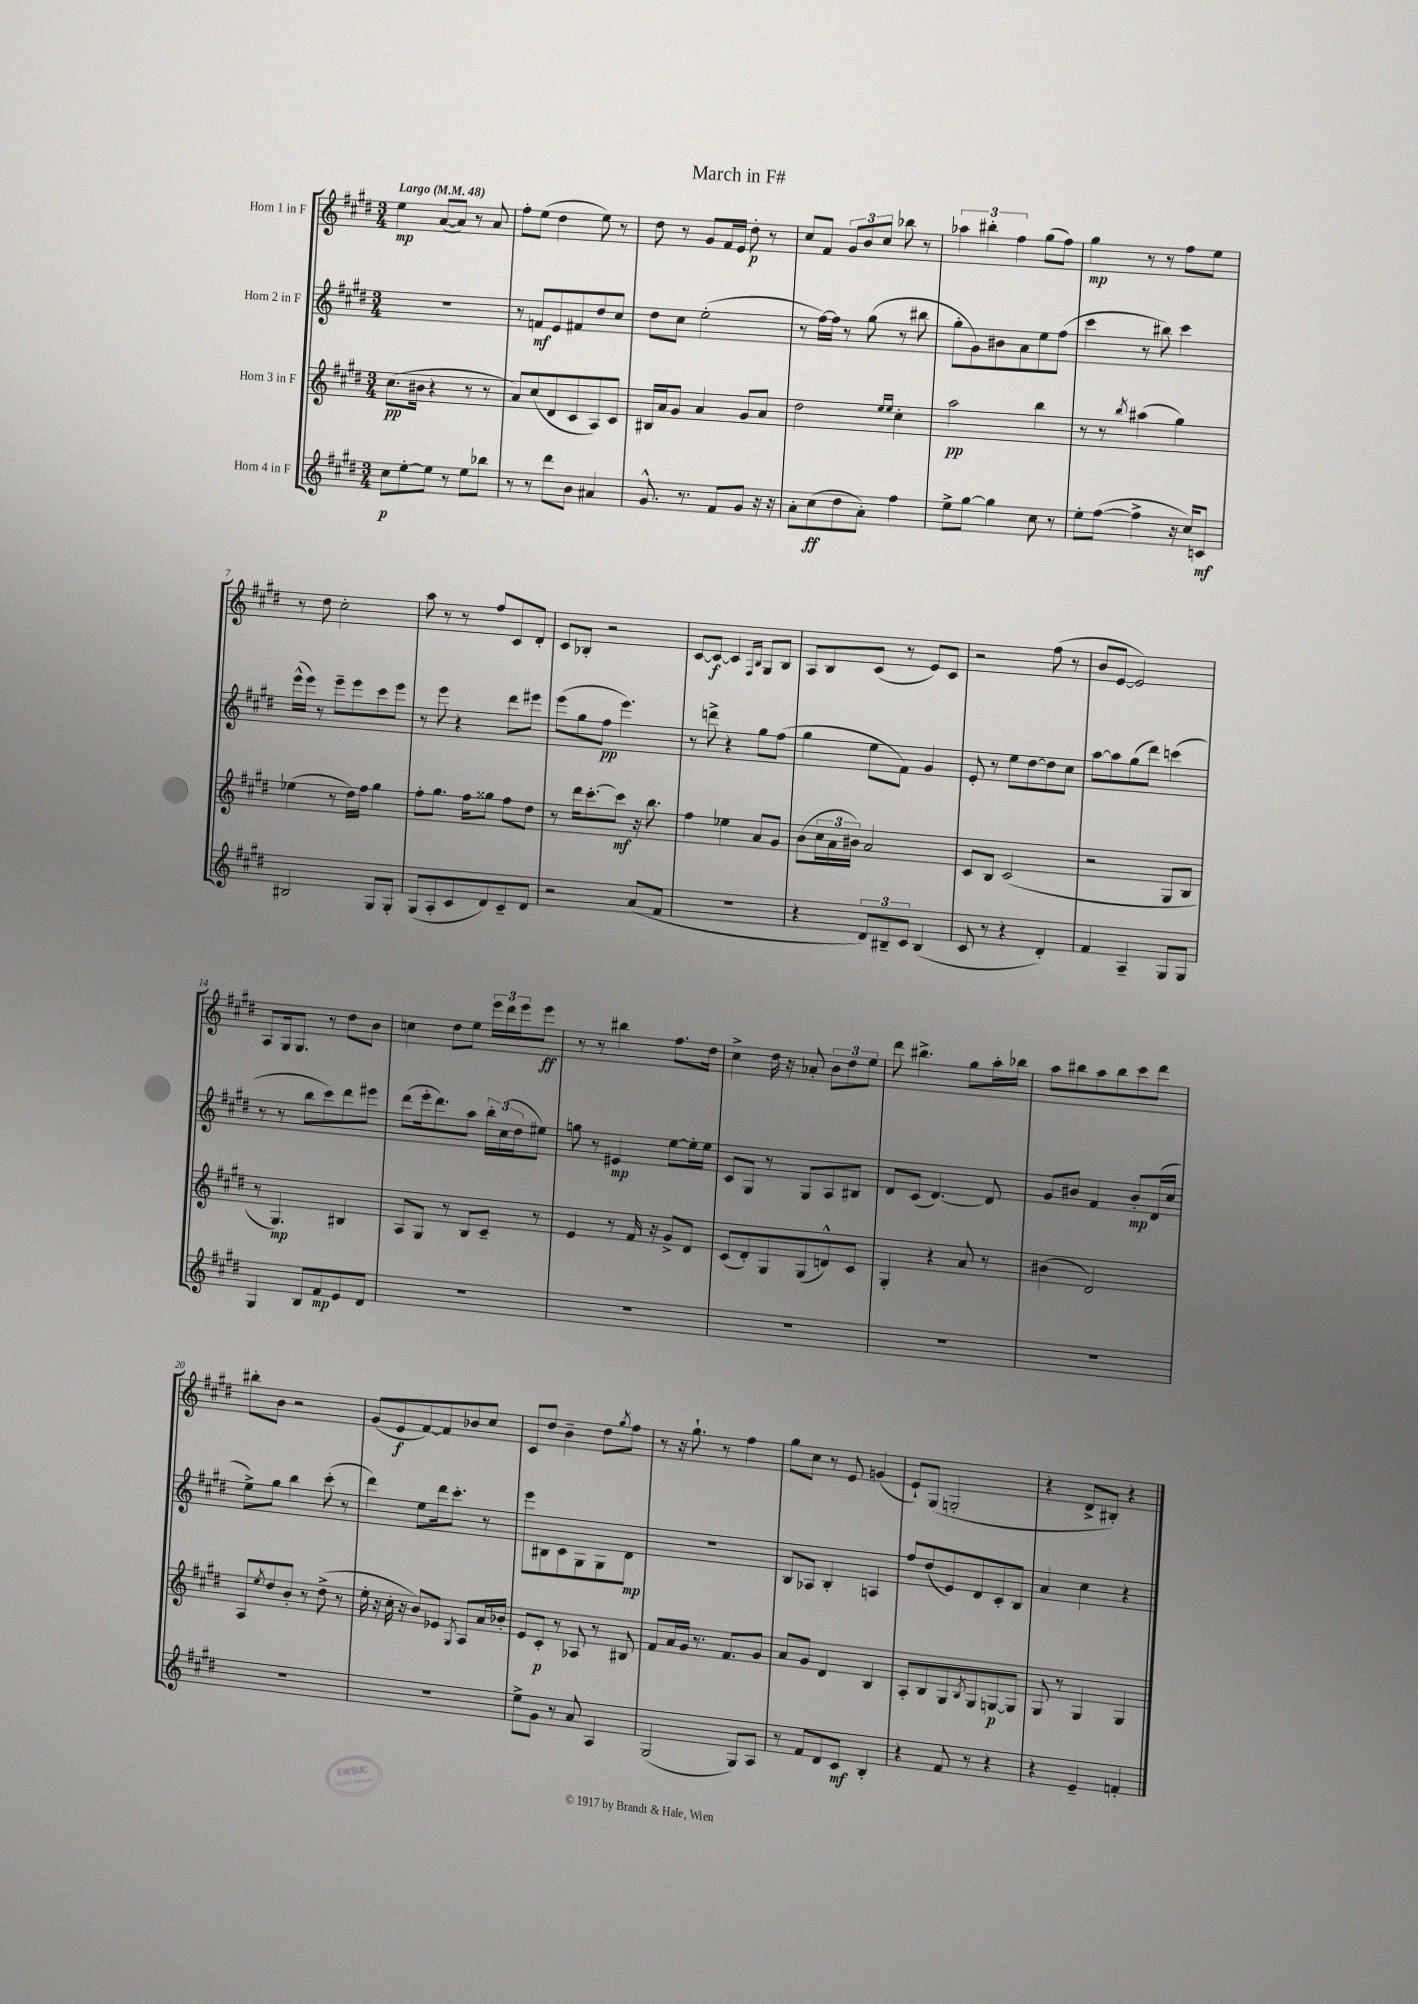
\header { title = "March in F#" }
<<
\new StaffGroup <<
\new Staff = "s0" \with { instrumentName = "Horn 1 in F" } {
    \clef treble \key e \major \numericTimeSignature \time 3/4 \tempo "Largo" 4 = 48
    e''4\mp a'8~( a'8) r8 a'8 |
    fis''8-. e''8( dis''4 e''8) r8 |
    dis''8 r8 gis'8 fis'16 e'16 dis''8-.\p r8 |
    cis''8 fis'8 \tuplet 3/2 { gis'8 b'8 cis''8 } bes''8 r8 |
    \tuplet 3/2 { aes''4 bis''4-. fis''4 } gis''8( fis''8) |
    gis''4\mp r8 r8 fis''8 e''8 |
    r8 dis''8 cis''2-. |
    a''8 r8 r8 fis''8 cis'8 dis'8-. |
    cis'8 bes8-. r2 |
    cis'8~ cis'8~\f cis'4 \grace { fis16 b16 } gis8 b8 |
    a8 b8 cis'8( r8 e'8) cis'8 |
    r2 fis''8( r8 |
    b'8 e'8~ e'2) |
    a8 gis16 gis8. r8 dis''8 b'8 |
    c''4 dis''8 e''8 \tuplet 3/2 { e'''16 dis'''16 e'''16 } e'''8\ff |
    r8 r8 bis''4 fis''8. dis''16 |
    cis''4-> dis''16 r16 aes'8-. \tuplet 3/2 { b'8 dis''8 e''8 } |
    dis'''8 bis''4.-> gis''8 a''16-. bes''16 |
    a''8 bis''8 a''8 bis''8 cis'''8 dis'''8 |
    bis''8-. b'8 r2 |
    gis'8( e'8\f fis'8~) fis'8 bes'8 cis''8 |
    cis'8 dis''8 b'4-- dis''8 \acciaccatura { gis''8 } fis''8 |
    r8 r16 gis''8.-! r8 fis''4 |
    gis''8 cis''8 r8 e'8 g'4( |
    e'8-!) gis8( g2-. |
    r4 dis'8-> bis8-.) r4 \bar "|." |
}
\new Staff = "s1" \with { instrumentName = "Horn 2 in F" } {
    \clef treble \key e \major \numericTimeSignature \time 3/4
    R2. |
    r8 f'8\mf e'8 fis'8 dis''8 cis''8 |
    dis''8 cis''8 e''2-.( |
    r8 fis''16~) fis''16 r8 gis''8( r8 bis''8 |
    gis''8-. gis'8) bis'8 a'8 e''8 fis''8( |
    cis'''4 r8 bis''8) cis'''4 |
    e'''16-^( e'''16) r8 e'''8-- e'''8 cis'''8 e'''8 |
    r8 e'''8 r4 dis'''8 eis'''8 |
    e'''8( gis''8 fis''8\pp e'''4.) |
    r8 d'''8-> r4 gis''8 fis''8( |
    gis''4 e''8 fis'8) gis'4 |
    e'8-. r8 e''8 dis''8~ dis''8 cis''8 |
    a''8~ a''8 gis''8( dis'''8) c'''4( |
    r8 r8 b''8 cis'''8) dis'''8 eis'''8 |
    dis'''8( e'''16-. dis'''8.) a''8 \tuplet 3/2 { b''16-. cis''16( dis''16 } eis''8) |
    g''8 r8 eis'4\mp e''8~ e''16-. e''16 |
    cis'8 gis8 r8 gis8 a8 bis8 |
    dis'8 cis'8( dis'4.~) dis'8 |
    gis'8 bis'8 fis'4 bis'8-.\mp dis'16( cis''16 |
    e''8->) gis''8 b''4 cis'''8-.( r8 |
    dis'''4) e''8 dis'''16 cis'''8.-. r8 |
    e'''8 bis8 cis'8 gis8 gis8 dis'8\mp |
    R2. |
    b8 aes8 b4-. a4 |
    fis''8 dis''8( e'8) dis'8 cis'8-. b8 |
    a'4 cis''4 r4 \bar "|." |
}
\new Staff = "s2" \with { instrumentName = "Horn 3 in F" } {
    \clef treble \key e \major \numericTimeSignature \time 3/4
    cis''8.\pp( bis'16 r4 r8 r8 |
    a'8) cis''8( dis'8 cis'8 a8) cis'8 |
    bis16 a'16 gis'8 a'4 gis'8 a'8 |
    dis''2 \grace { e''16 e''16 } cis''4-. |
    a''2\pp b''4 |
    r8 r8 \acciaccatura { b''8 } ais''4( gis''4) |
    ees''4( r8 dis''16) fis''16 gis''4 |
    fis''8-. gis''8. fis''16 gisis''8 fis''8 dis''8 |
    r8 dis'''16 cis'''8.~-. cis'''8\mf r16 b''8. |
    fis''4 ees''4 a'8 gis'8 |
    b'8( \tuplet 3/2 { cis''16 a'16 bis'16) } a'2 |
    cis'8 b8 cis'2( |
    r2 gis8 b8 |
    r8 gis4.\mp) bis4 |
    a8 gis8 r8 b8 cis'8-- r8 |
    e'4 r8 fis'16 r16 gis'8-> dis'8 |
    cis'8( dis'8-.) gis8 gis8( d'8-^) cis'8 |
    gis4-. r4 a'8 r8 |
    bis'4( dis'2) |
    a8 \acciaccatura { e''8 } dis''8 b'8-. r8 dis''8->( r8 |
    e''16-. r16 cis''16-. r16 b'8) ees'8 \acciaccatura { gis8 } a8 a'16 bes'16-. |
    e'8 cis'8-.\p r8 aes8 r8 bis8 |
    fis'8 a'16 gis'16 r8. fis'8. gis'8 |
    a'8 gis'8 dis'4 b4 |
    a8-. b8 gis8 \acciaccatura { b8 } gis8 g8~\p g8 |
    gis8 r8 gis4 gis4 \bar "|." |
}
\new Staff = "s3" \with { instrumentName = "Horn 4 in F" } {
    \clef treble \key e \major \numericTimeSignature \time 3/4
    cis''8\p e''8~-. e''8 r8 e''8 bes''8 |
    r8 r8 dis'''8 b'8 ais'4 |
    gis'8.-^ r8. fis'8 gis'8 r16 r16 |
    a'8-. cis''8\ff( dis''8 a'8-.) fis''4 |
    e''8-> gis''8~ gis''4 cis''8 r8 |
    e''8-. fis''8~( fis''4-> r16 cis''16) c'8\mf |
    bis2 gis8 gis8-. |
    gis8( a8-. cis'8 dis'8) cis'8-- dis'8 |
    r2 a'8( fis'8 |
    R2. |
    r4 \tuplet 3/2 { dis'8) bis8-- cis'8 } bis4( |
    cis'8 r8 r4 dis'4-.) |
    fis'4 a4-- gis8 gis8 |
    gis4 b8 fis'8\mp e'8 dis'8 |
    R2. |
    R2. |
    R2. |
    R2. |
    R2. |
    R2. |
    R2. |
    e''8-> gis'8 r8 a'8 a4 |
    gis2( gis8) a8 |
    r8 fis'8 dis'8 cis'8\mf b4-. |
    r4 fis'8 r8 r4 |
    r4 e'4-- f'4-. \bar "|." |
}
>>
>>
